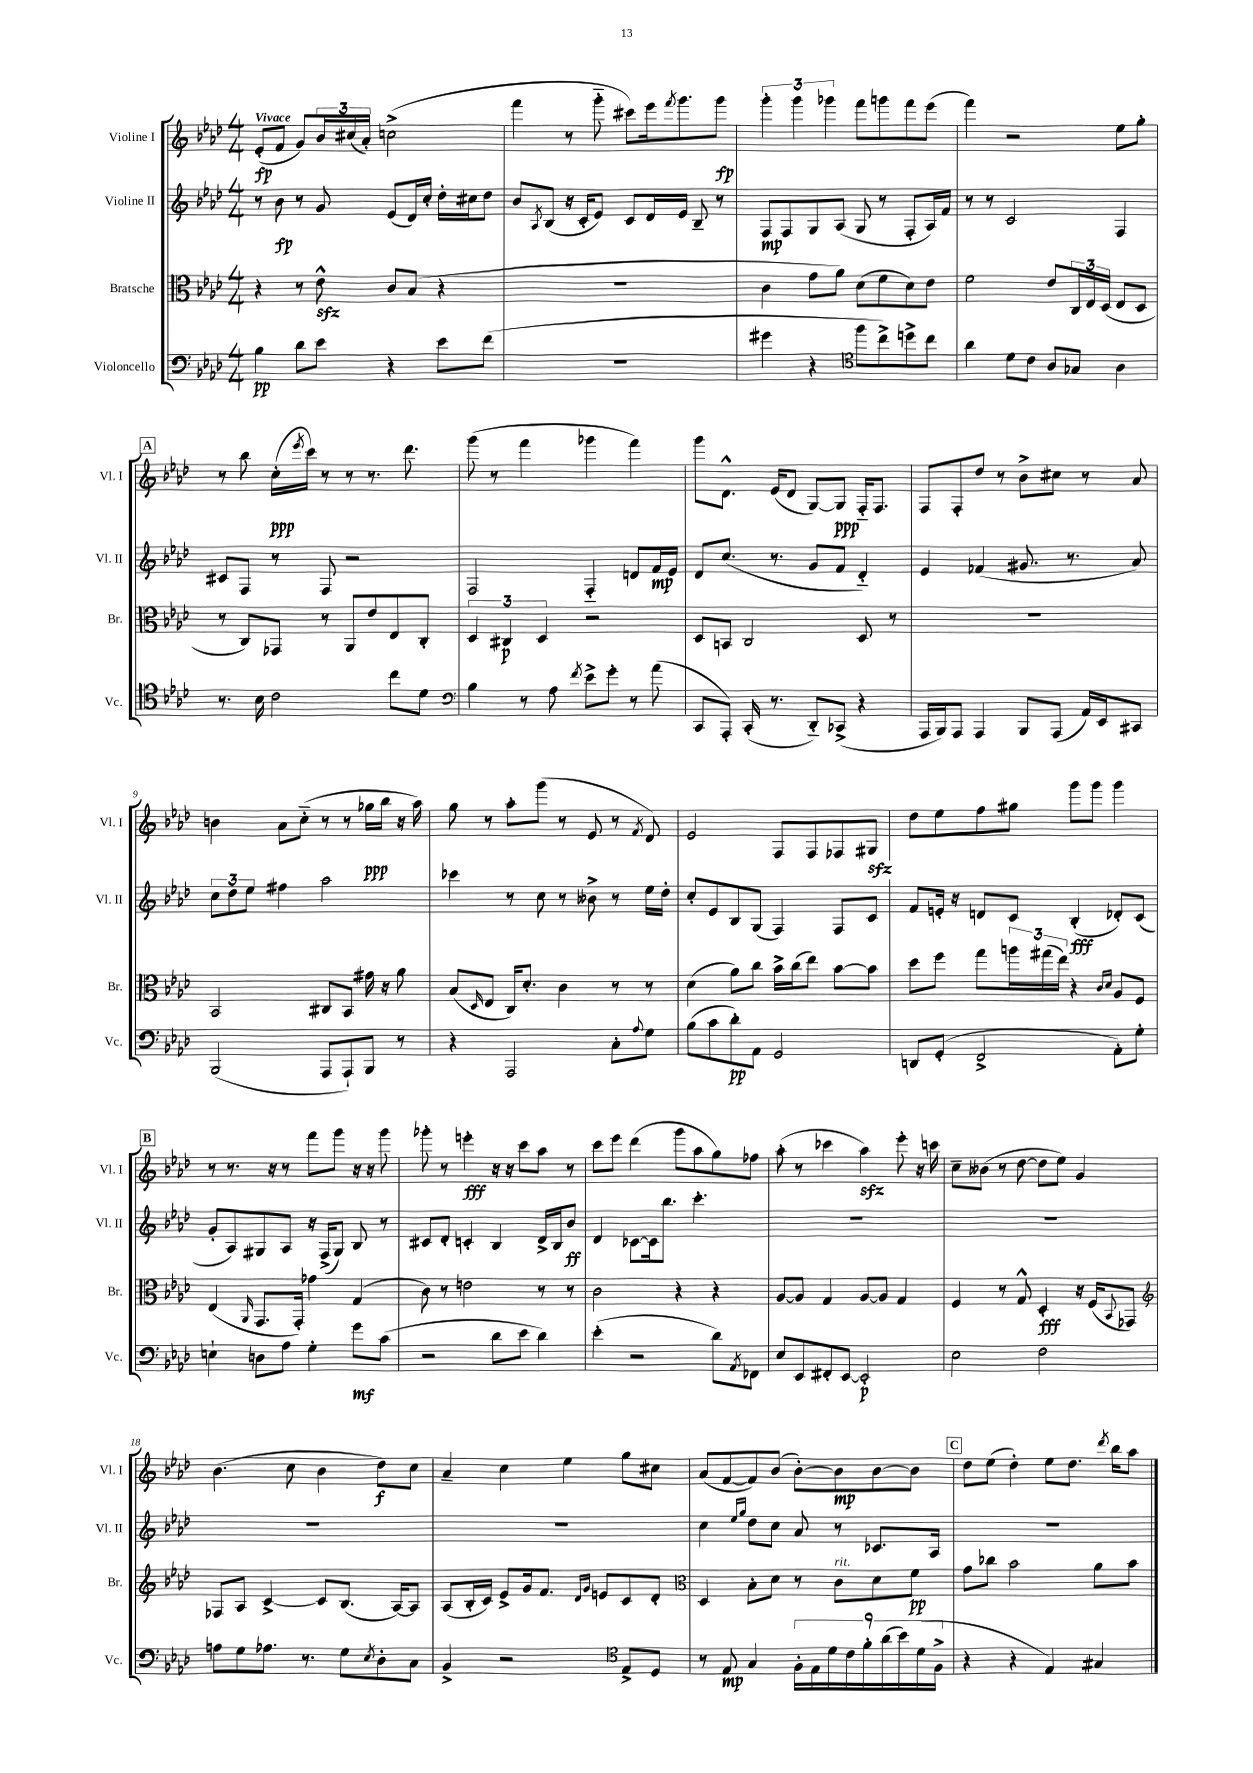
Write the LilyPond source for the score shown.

<<
\new StaffGroup <<
\new Staff = "s0" \with { instrumentName = "Violine I" shortInstrumentName = "Vl. I" } {
    \clef treble \key aes \major \numericTimeSignature \time 4/4 \tempo "Vivace"
    ees'8-.\fp( f'8 g'8) \tuplet 3/2 { bes'16 cis''16( aes'16-.) } c''2->( |
    f'''4 r8 g'''8-_ cis'''8) ees'''16 \acciaccatura { f'''8 } g'''8. g'''8\fp |
    \tuplet 3/2 { g'''4-. g'''4 ges'''4 } f'''8 g'''8 f'''8 ees'''8( |
    f'''4) r2 ees''8 g''8-. |
    \mark \markup { \box "A" } r8 bes''8 c''16-.\ppp( \acciaccatura { ees'''8 } c'''16) r8 r8 r8. des'''8. |
    g'''8( r8 f'''4 ges'''4 f'''4) |
    g'''8 des'8.-^ ees'16( des'8 g8~) g8\ppp f16-_ f8. |
    f8 f8-. des''8 r8 bes'8-> cis''8 r8 aes'8 |
    b'4 aes'8 c''8-_( r8 r8 ges''16\ppp bes''16 r16 aes''16) |
    g''8 r8 aes''8-. g'''8( r8 ees'8 r8 \acciaccatura { f'8 } des'8) |
    ees'2 f8 f8 fes8 gis8\sfz |
    des''8 ees''8 f''8 gis''8 g'''8 g'''8 g'''4 |
    \mark \markup { \box "B" } r8 r8. r16 r8 f'''8 g'''8 r16 r16 g'''8 |
    ges'''8-. r8 e'''4-.\fff r16 r16 c'''8 aes''8 r8 |
    c'''8 ees'''8 des'''4( g'''8 aes''8 g''8) fes''8 |
    aes''8-.( r8 ces'''4 aes''4\sfz) ees'''8-. r16 c'''16 |
    c''8-- beses'8( r8 des''8~ des''8 ees''8) g'4 |
    bes'4.( c''8 bes'4 des''8\f) c''8 |
    aes'4-- c''4 ees''4 g''8 cis''8 |
    aes'8( f'8~ f'8) bes'8( bes'8~-.) bes'8\mp bes'8~ bes'8 |
    \mark \markup { \box "C" } des''8 ees''8( des''4-.) ees''8 des''8. \acciaccatura { des'''8 } bes''16 aes''8 \bar "|." |
}
\new Staff = "s1" \with { instrumentName = "Violine II" shortInstrumentName = "Vl. II" } {
    \clef treble \key aes \major \numericTimeSignature \time 4/4
    r8 bes'8\fp r8 g'8 ees'8( des'16) c''16-. des''16-. cis''16 des''8 |
    bes'8 \acciaccatura { aes8 } bes8( r16 c'16-. ees'8) c'8 des'16 ees'16 bes8-- r8 |
    f8\mp f8 g8 aes8( g8 r8 f8-. aes16) f'16 |
    r8 r8 c'2 f4 |
    \mark \markup { \box "A" } cis'8 f8 r8 f8 r2 |
    f2 f4-_ d'8 f'16\mp ees'16 |
    des'8 c''8.( r8. g'8 f'8 des'4-_) |
    ees'4 fes'4( gis'8. r8. aes'8) |
    \tuplet 3/2 { c''8 des''8 ees''8 } fis''4 aes''2 |
    ces'''4 r8 c''8 r8 beses'8-> r8 ees''16 des''16-. |
    c''8-. ees'8 bes8 g8( f4) f8 c'8 |
    f'8 e'16-. r16 d'8 c'8 bes4-.\fff( des'8-.) c'8( |
    \mark \markup { \box "B" } g'8-. aes8) gis8 aes8 r16 f16->( gis8) bes8 r8 |
    cis'8 des'8-. c'4-. bes4 des'16-> bes16 bes'8\ff |
    des'4 ces'8~ ces'16 bes''8. c'''4.-. |
    R1 |
    R1 |
    R1 |
    R1 |
    c''4 \grace { ees''16 g''16 } des''8 c''8 aes'8 r8 ces'8. aes16 |
    \mark \markup { \box "C" } R1 \bar "|." |
}
\new Staff = "s2" \with { instrumentName = "Bratsche" shortInstrumentName = "Br." } {
    \clef alto \key aes \major \numericTimeSignature \time 4/4
    r4 r8 ees'8-^\sfz c'8 bes8( r4 |
    R1 |
    c'4 g'8 aes'8) des'8( f'8 des'8) ees'8 |
    f'2 ees'8 \tuplet 3/2 { c16 ees16 des16( } ees8 des8 |
    \mark \markup { \box "A" } r8 c8) ges,8 r8 aes,8 ees'8 ees8 c8-. |
    \tuplet 3/2 { des4 cis4\p des4 } r2 |
    des8 b,8 c2 des8 r8 |
    R1 |
    bes,2 cis8 bes,8 gis'16 r16 aes'8 |
    bes8( \grace { des16 } ees8 c16) des'8.-. c'4 r8 r8 |
    des'4( aes'8) c''8 bes'16-> c''16( ees''8) bes'8~ bes'8 |
    des''8 f''8 g''8 \tuplet 3/2 { a''16 gis''16( ees''16) } r4 \grace { c'16 des'16 } aes8 f8 |
    \mark \markup { \box "B" } ees4( \grace { aes,16 } g,8. g,16-.) ges'4 g4( |
    c'8) r8 e'2 r8 r8 |
    c'2 r4 r4 |
    aes8~ aes8 g4 aes8~ aes8 g4 |
    f4 r8 g8-^ des4-.\fff r16 f16( \appoggiatura { bes,8 } ges,8) |
    \clef treble fes8 aes8 c'4~-> c'8 bes8.( aes16~) aes8 |
    aes8( bes16-. c'16) ees'8-> g'16 f'8. \grace { des'16 g'16 } e'8 c'8 des'8-. |
    \clef alto des4 bes8-. des'8 r8 c'8^\markup { \italic "rit." } des'8 f'8\pp |
    \mark \markup { \box "C" } g'8 ces''8 bes'2 aes'8 bes'8 \bar "|." |
}
\new Staff = "s3" \with { instrumentName = "Violoncello" shortInstrumentName = "Vc." } {
    \clef bass \key aes \major \numericTimeSignature \time 4/4
    bes4\pp des'8 ees'8 r4 ees'8 f'8( |
    R1 |
    gis'4 r4 \clef tenor f''8 c''8->) d''8-> c''8 |
    aes'4 des'8 c'8 aes8 ges8 aes4 |
    \mark \markup { \box "A" } r8. bes16 c'2 c''8 des'8 |
    \clef bass bes4 r8 aes8 \acciaccatura { f'8 } ees'8-> g'8-. r8 aes'8( |
    c,8 aes,,8-.) c,16-.( r8. des,8-_) ces,8->( r4 |
    aes,,16 bes,,16) aes,,8 aes,,4 bes,,8 aes,,8( aes,16) ees,16 cis,8 |
    bes,,2( aes,,8 aes,,8-!) bes,,8 r8 |
    r4 aes,,2 c8-. \appoggiatura { aes8 } g8 |
    bes8( c'8 des'8-.\pp) aes,8 g,2 |
    d,8 g,8-.( f,2-> aes,8-.) g8-. |
    \mark \markup { \box "B" } e4-! d8 aes8 g4-. g'8\mf c'8( |
    r2 des'8 ees'8 des'4) |
    ees'4-.( r2 des'8) \acciaccatura { aes,8 } fes,8 |
    ees8 ees,8 fis,8-. ees,8~ ees,2-.\p |
    ees2 f2 |
    a8 g8 aes8. r8. g8 \acciaccatura { ees8 } des8-. c8 |
    bes,4-> r2 \clef tenor ees8-> des8 |
    r8 ees8\mp g4 \tuplet 9/8 { f16-. ees16 des'16 c'16 f'16-. aes'16( bes'16) des'16( f16-> } |
    \mark \markup { \box "C" } r4 r4 ees4) gis4 \bar "|." |
}
>>
>>
